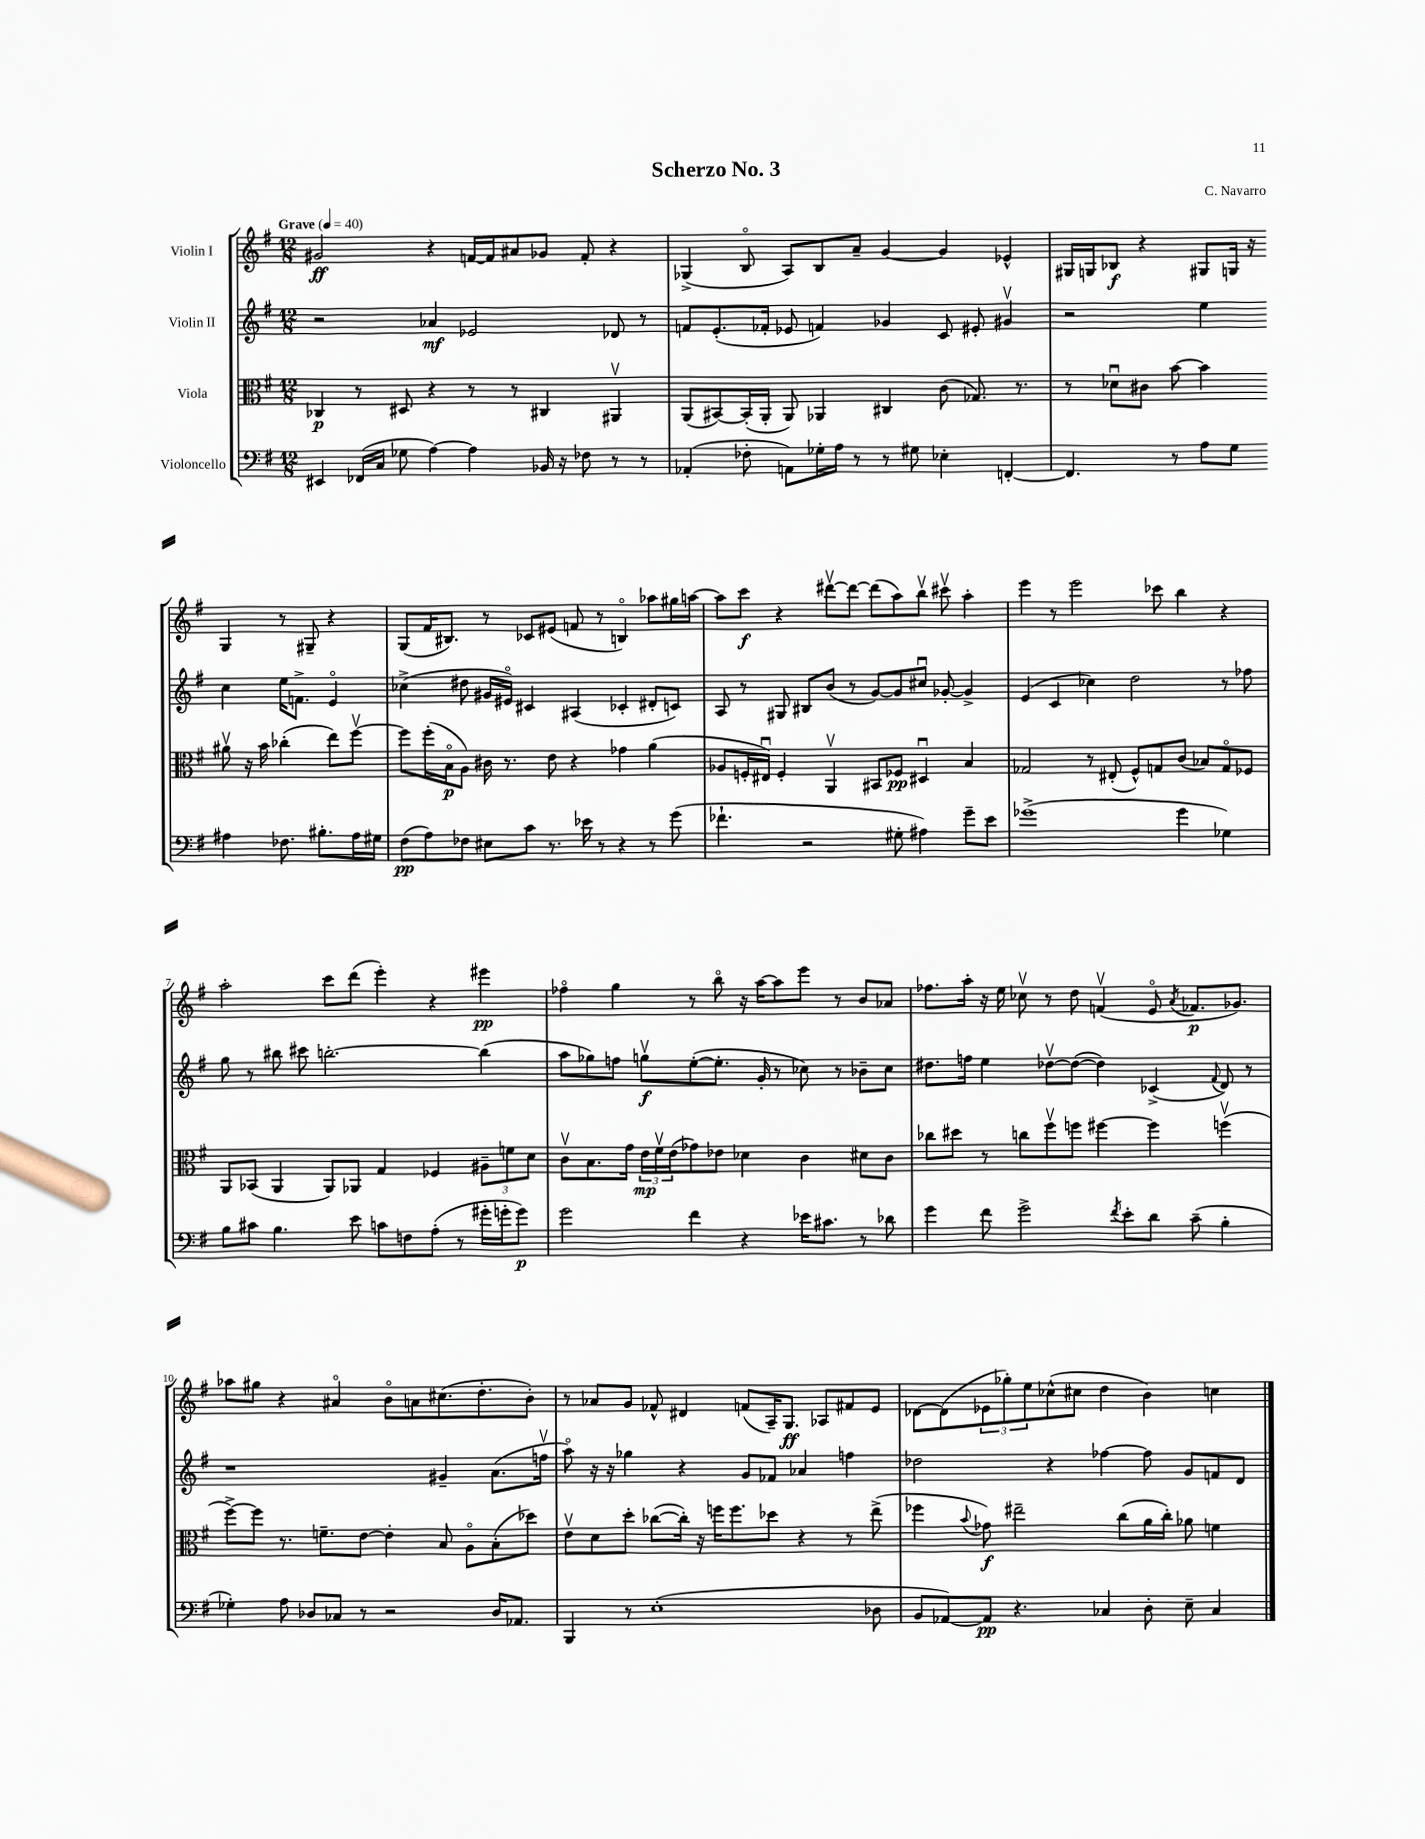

**kern	**kern	**kern	**kern
*staff4	*staff3	*staff2	*staff1
*clefF4	*clefC3	*clefG2	*clefG2
*k[f#]	*k[f#]	*k[f#]	*k[f#]
*M12/8	*M12/8	*M12/8	*M12/8
*MM40	*MM40	*MM40	*MM40
4EE#/	4C-/	2r	2g#/
(16FF-/LL	8r	.	.
16C/JJ	.	.	.
8G-\	8D#/	.	.
[4A\)	4r	4a-/	4r
4A\]	8r	2e-/	[16f/LL
.	.	.	16f/]J
.	8r	.	8a#/
16BB-/	4C#/	.	8g-/J
16r	.	.	.
8F-\	.	.	8f'/
8r	4AA#v/	8d-/	4r
8r	.	8r	.
=	=	=	=
(4AA-'/	(8AA/L	8f/L	(4G-^/
.	[8BB#/)	(8.e'/	.
8F-'\	(16BB#'/]L	.	8Bo/
.	16AA'/JJ	16f-'/Jk	.
8AA\L)	8AA/)	8e-/	8A/L)
16G-'\L	4AA-/	4f/)	8B/
16A\JJ	.	.	.
8r	.	.	8a~/J
8r	4C#/	4g-/	[4g/
8G#\	.	.	.
4E-'\	(8c\	8c/	4g/]
.	8.G-/)	8e#'/	.
[4FF'/	.	4g#v/	4e-^^/
.	8.r	.	.
=	=	=	=
4.FF/]	8r	2r	16G#/LL
.	.	.	16G/J
.	8d-u\L	.	8B-/J
.	8c#\J	.	4r
8r	[8b\	.	.
8A\L	4b\]	4ee\	8G#/L
8G\J	.	.	16G/Jk
.	.	.	16r
4A#\	8a#v\	4cc\	4G/
.	16r	.	.
.	16b\	.	.
8.F-\	(4cc-'\	16ee\LK	8r
.	.	8.f^\J	.
.	.	.	8G#~/
8.B#'\L	.	.	.
.	8ee\L)	4eo/	4r
16A#\L	[8ff#v\J	.	.
16G#\JJ	.	.	.
=	=	=	=
(8F#\L	8ff#\]L	(4cc-^\	(8G/L
8A\)	(16ff#'\L	.	16f#/K
.	16Bo\J	.	8.B#/J)
8F-\J	8A\J)	8dd#\	.
8E#\L	16c#\	16g#/LL	8r
.	8.r	16e#o/JJ)	.
8c\J	.	4c#/	8c-/L
8.r	8e\	.	(8e#/J
.	4r	(4A#/	8f/
16e-\	.	.	.
8r	.	.	8r
4r	4g-\	4c-'/	4Bo/)
8r	(4a\	8d#'/L	8aa-\L
(8g\	.	8c/J)	16gg#\L
.	.	.	[16aa\JJ
=	=	=	=
4.f-`\	8A-/L	8A/	8aa\]L
.	16F'/L	8r	8ccc\J
.	16E#u/JJ)	.	.
.	4F'/	8G#/	4r
2r	.	8B#/L	.
.	4AAv/	(8b/J	[8ddd#v\L
.	.	8r	8ddd#\_J
.	8BB#/L	[8g/L)	(8ddd#\]L
8G#'\	8F-/J	8g/]	8aa\)
4A#\)	4D#u/	8cc#u/J	8bbv\J
.	.	[8g-'/	8ccc#v\
8g~\L	4B/	4g-^/]	4aa'\
8e\J	.	.	.
=	=	=	=
(1g-^	2G-/	(4e/	4eee\
.	.	4c/	8r
.	.	.	2eee\
.	8r	4cc-\)	.
.	(8E#'/	.	.
.	8F#^^/L)	2dd\	.
.	8G/	.	8ccc-\
4g-\	(8c/J	.	4bb\
.	8B-/L)	.	.
4G-\)	8Go/	8r	4r
.	8F-/J	8ff-\	.
=	=	=	=
8B\L	8AA/L	8gg\	2aa'\
8c#\J	(8BB-/J	8r	.
4.B\	4AA/	8bb#\	.
.	.	8ccc#\	.
.	8AA/L)	[2.bb'\	8ccc\L
8e\	8AA-/J	.	(8ddd\J
8c\L	4G/	.	4eee'\)
8F\	.	.	.
(8A'\J	4F-/	.	4r
8r	.	.	.
16g#'\LL	12A#~\L	(4bb\]	4eee#\
16g'\J	.	.	.
.	12f\	.	.
8g\J)	.	.	.
.	12d\J	.	.
=	=	=	=
2g\	8cv\L	8aa\L	4ff-o\
.	8.B\	8gg-\)	.
.	.	8ff\J	4gg\
.	16g\Jk	.	.
.	24e\LL	8ggv\L	.
.	24f#v\	.	.
.	(24e\J	.	.
4f#\	8g-\)	([8ee'\	8r
.	8e-\J	8.ee'\]J	8bbo\
4r	4d-\	.	16r
.	.	16g'/	[16aa\LK
.	.	8r	8aa\]
16e-\LK	4c\	8cc-\)	8eee\J
8.c#\J	.	.	.
.	.	8r	8r
8r	8d#\L	8b-~\L	8b/L
8d-\	8c\J	8cc-\J	8a-/J
=	=	=	=
4g\	8cc-\L	8.dd#\L	8.ff-\L
.	8dd#\J	.	.
.	.	16ff\Jk	16aa'\Jk
8f#\	8r	4ee\	16r
.	.	.	16ee\
2g^\	8cc\L	.	8cc-v\
.	8ff#v\	[8dd-v\L	8r
.	8ff\J	(8dd-\_J	8dd\
.	[4ff#\	4dd-\])	(4fv/
8qf#/	.	.	.
8e'\L	.	.	.
8d\J	4ff#\]	(4c-^/	8eo/
.	.	.	8qa/
(8c~\	.	.	8.f-/L
.	.	8qqf#/	.
4B'\	(4ffv\	8d/)	.
.	.	.	8.g-/J)
.	.	8r	.
=	=	=	=
4G-'\)	[8ff#^\L)	1r	8aa-\L
.	8ff#\]J	.	8gg#\J
8A\	8.r	.	4r
8D-/L	.	.	.
.	8.f~\L	.	.
8C-/J	.	.	4a#o/
8r	[8e\J	.	.
2r	4e'\]	.	8bo\L
.	.	.	8a\
.	8B/	4g#~/	(8.cc#\
.	8Ao\L	.	.
.	.	.	8.dd'\
16D-/LK	(8B'\	(8.a\L	.
8.AA-/J	.	.	.
.	8dd-\J)	.	8b'\J)
.	.	16ffv\Jk	.
=	=	=	=
4BBB/	8ev\L	8aao\)	8r
.	8d\	16r	8a-/L
.	.	16r	.
8r	8dd'\J	4gg-\	8g/J
(1E'	([8cc-\L	.	8f-^^/
.	16cc-'\]Jk)	4r	4d#/
.	16r	.	.
.	16ff\LK	.	.
.	8.ff\	.	.
.	.	8g/L	(8f/L
.	8dd-\J	8f-/J	16A~/K)
.	.	.	8.G/J
.	4r	4a-/	.
.	.	.	8A-/L
.	8r	4ff\	8f#/
8D-\	(8ee^\	.	8e/J
=	=	=	=
8BB/L	4ff-\	2dd-\	[8d-\L
[8AA-/)	.	.	(8d-\]
.	8qqb/	.	.
8AA-/]J	8g-\)	.	12e-\
.	.	.	12gg-'\)
4.r	2ee#~\	.	.
.	.	.	12ee\
.	.	4r	(8cc-^^\
.	.	.	8cc#\J
4C-/	.	[4ff-\	4dd\
.	(8cc\L	.	.
8D'\	16a\L	8ff-\]	4b\)
.	16cc'\JJ)	.	.
8E~\	8a-\	8g/L	.
4C-/	4f\	8f/	4cc\
.	.	8d/J	.
==	==	==	==
*-	*-	*-	*-
